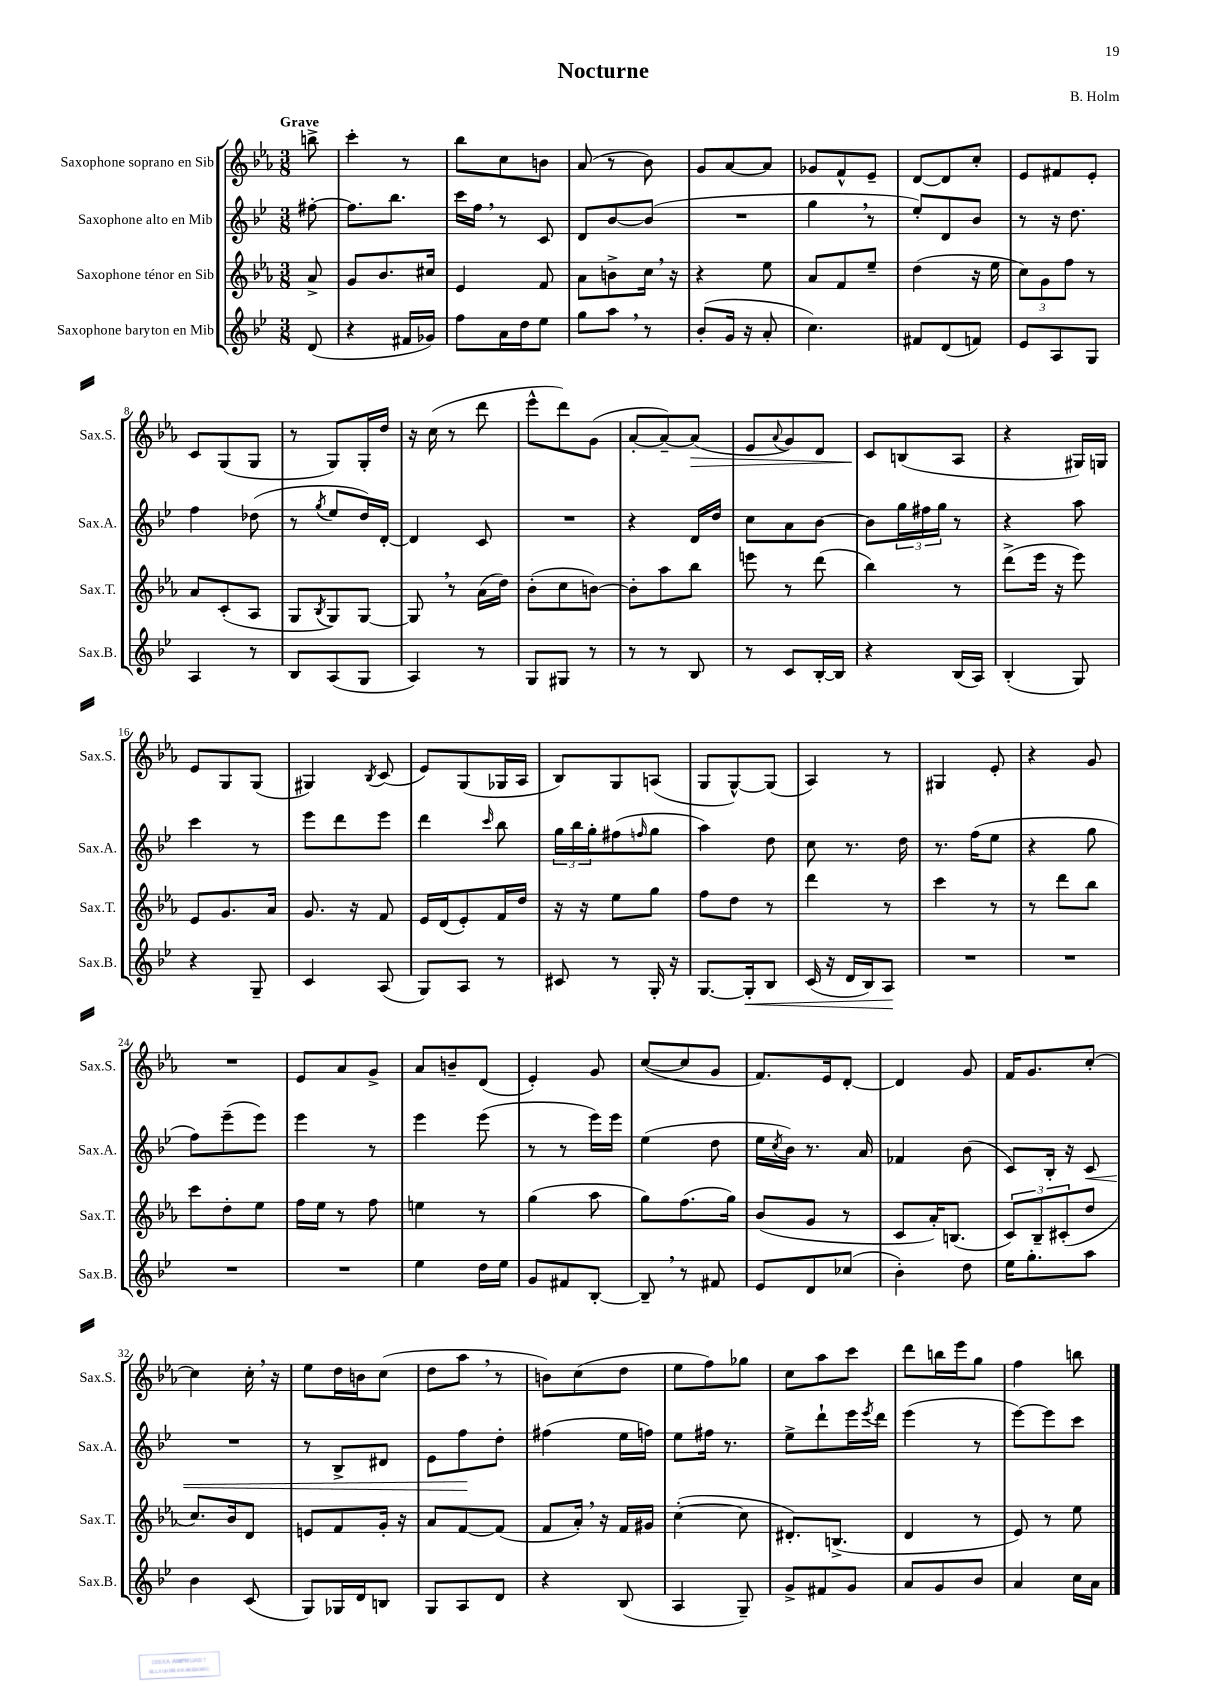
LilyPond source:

\header { title = "Nocturne" composer = "B. Holm" }
<<
\new StaffGroup <<
\new Staff = "s0" \with { instrumentName = "Saxophone soprano en Sib" shortInstrumentName = "Sax.S." } {
    \clef treble \key ees \major \numericTimeSignature \time 3/8 \partial 8 \tempo "Grave"
    b''8-> |
    c'''4-. r8 |
    bes''8 c''8 b'8 |
    aes'8( r8 bes'8) |
    g'8 aes'8~ aes'8 |
    ges'8 f'8-^ ees'8-- |
    d'8~ d'8 c''8-. |
    ees'8 fis'8 ees'8-. |
    c'8 g8( g8 |
    r8 g8) g16-. d''16 |
    r16 c''16( r8 d'''8 |
    ees'''8-^ d'''8) g'8( |
    aes'8~-. aes'8~--) aes'8\>( |
    ees'8 \appoggiatura { aes'8 } g'8) d'8 |
    c'8\! b8( aes8 |
    r4 gis16) g16 |
    ees'8 g8 g8( |
    gis4) \acciaccatura { bes8 } c'8( |
    ees'8) g8( ges16 aes16 |
    bes8) g8 a8( |
    g8 g8~-^) g8( |
    aes4) r8 |
    gis4 ees'8-. |
    r4 g'8 |
    R4. |
    ees'8 aes'8 g'8-> |
    aes'8 b'8-- d'8( |
    ees'4-.) g'8 |
    c''8~( c''8 g'8 |
    f'8.) ees'16 d'8~-. |
    d'4 g'8 |
    f'16 g'8. c''8~-. |
    c''4 c''16-. \breathe r16 |
    ees''8 d''16 b'16 c''8( |
    d''8 aes''8 \breathe r8 |
    b'8) c''8( d''8 |
    ees''8 f''8) ges''8 |
    c''8 aes''8 c'''8 |
    d'''8 b''16 ees'''16 g''8 |
    f''4 b''8 \bar "|." |
}
\new Staff = "s1" \with { instrumentName = "Saxophone alto en Mib" shortInstrumentName = "Sax.A." } {
    \clef treble \key bes \major \numericTimeSignature \time 3/8 \partial 8
    fis''8~-. |
    fis''8. bes''8. |
    c'''16 f''16 \breathe r8 c'8 |
    d'8 bes'8~ bes'8( |
    R4. |
    g''4 \breathe r8 |
    ees''8-.) d'8 bes'8 |
    r8 r16 d''8. |
    f''4 des''8( |
    r8 \acciaccatura { g''8 } ees''8 d''16) d'16~-. |
    d'4 c'8 |
    R4. |
    r4 d'16 d''16 |
    c''8 a'8 bes'8~ |
    bes'8 \tuplet 3/2 { g''16 fis''16 g''16 } r8 |
    r4 a''8 |
    c'''4 r8 |
    ees'''8 d'''8 ees'''8 |
    d'''4 \grace { c'''16 } bes''8 |
    \tuplet 3/2 { g''16 bes''16 g''16-. } fis''8( \grace { f''16 } g''8 |
    a''4) d''8 |
    c''8 r8. d''16 |
    r8. f''16( ees''8 |
    r4 g''8 |
    f''8) ees'''8--( ees'''8) |
    ees'''4 r8 |
    ees'''4 ees'''8( |
    r8 r8 ees'''16) ees'''16 |
    ees''4( d''8 |
    ees''16 \acciaccatura { c''8 } bes'16) r8. a'16 |
    fes'4 bes'8( |
    c'8) bes16-. r16 c'8\< |
    R4. |
    r8 bes8-> dis'8 |
    ees'8 f''8\! d''8-. |
    fis''4( ees''16 f''16) |
    ees''8 fis''16 r8. |
    ees''8-> d'''8-! ees'''16 \acciaccatura { ees'''8 } d'''16 |
    ees'''4( r8 |
    ees'''8~) ees'''8 c'''8 \bar "|." |
}
\new Staff = "s2" \with { instrumentName = "Saxophone ténor en Sib" shortInstrumentName = "Sax.T." } {
    \clef treble \key ees \major \numericTimeSignature \time 3/8 \partial 8
    aes'8-> |
    g'8 bes'8. cis''16 |
    ees'4 f'8 |
    aes'8 b'8-> c''16 \breathe r16 |
    r4 ees''8 |
    aes'8 f'8 ees''8-- |
    d''4( r16 ees''16 |
    \tuplet 3/2 { c''8) g'8 f''8 } r8 |
    aes'8 c'8-.( aes8 |
    g8 \acciaccatura { bes8 } g8) g8~ |
    g8 \breathe r8 aes'16( d''16) |
    bes'8-.( c''8 b'8~) |
    b'8-. aes''8 bes''8 |
    e'''8 r8 d'''8( |
    bes''4) r8 |
    d'''8->( ees'''16 r16 ees'''8) |
    ees'8 g'8. aes'16 |
    g'8. r16 f'8 |
    ees'16 d'16( ees'8-.) f'16 d''16 |
    r16 r16 ees''8 g''8 |
    f''8 d''8 r8 |
    d'''4 r8 |
    c'''4 r8 |
    r8 d'''8 bes''8 |
    c'''8 d''8-. ees''8 |
    f''16 ees''16 r8 f''8 |
    e''4 r8 |
    g''4( aes''8 |
    g''8) f''8.( g''16) |
    bes'8( g'8 r8 |
    c'8 aes'16-.) b8.( |
    \tuplet 3/2 { c'8) bes8-- cis'8-.( } d''8 |
    c''8.) bes'16 d'8 |
    e'8 f'8 g'16-. r16 |
    aes'8 f'8~ f'8( |
    f'8 aes'16-.) \breathe r16 f'16 gis'16 |
    c''4~-.( c''8 |
    dis'8.-.) b8.->( |
    d'4 r8 |
    ees'8) r8 ees''8 \bar "|." |
}
\new Staff = "s3" \with { instrumentName = "Saxophone baryton en Mib" shortInstrumentName = "Sax.B." } {
    \clef treble \key bes \major \numericTimeSignature \time 3/8 \partial 8
    d'8( |
    r4 fis'16 ges'16) |
    f''8 a'16 d''16 ees''8 |
    g''8 a''8 \breathe r8 |
    bes'8-.( g'16 r16 a'8-. |
    c''4.) |
    fis'8 d'8( f'8) |
    ees'8 a8 g8 |
    a4 r8 |
    bes8 a8( g8 |
    a4) r8 |
    g8 gis8 r8 |
    r8 r8 bes8 |
    r8 c'8 bes16~-. bes16 |
    r4 bes16( a16) |
    bes4-.( g8) |
    r4 g8-- |
    c'4 a8( |
    g8) a8 r8 |
    cis'8 r8 g16-. r16 |
    g8.~ g16-.\< bes8 |
    c'16( r16 d'16 bes16) a8\! |
    R4. |
    R4. |
    R4. |
    R4. |
    ees''4 d''16 ees''16 |
    g'8 fis'8 bes8~-. |
    bes8-- \breathe r8 fis'8 |
    ees'8 d'8 ces''8( |
    bes'4-.) d''8 |
    ees''16 g''8.-. a''8 |
    bes'4 c'8( |
    g8) ges16 d'16 b8 |
    g8 a8 d'8 |
    r4 bes8( |
    a4 g8--) |
    g'8-> fis'8 g'8 |
    a'8 g'8 bes'8 |
    a'4 c''16 a'16 \bar "|." |
}
>>
>>
